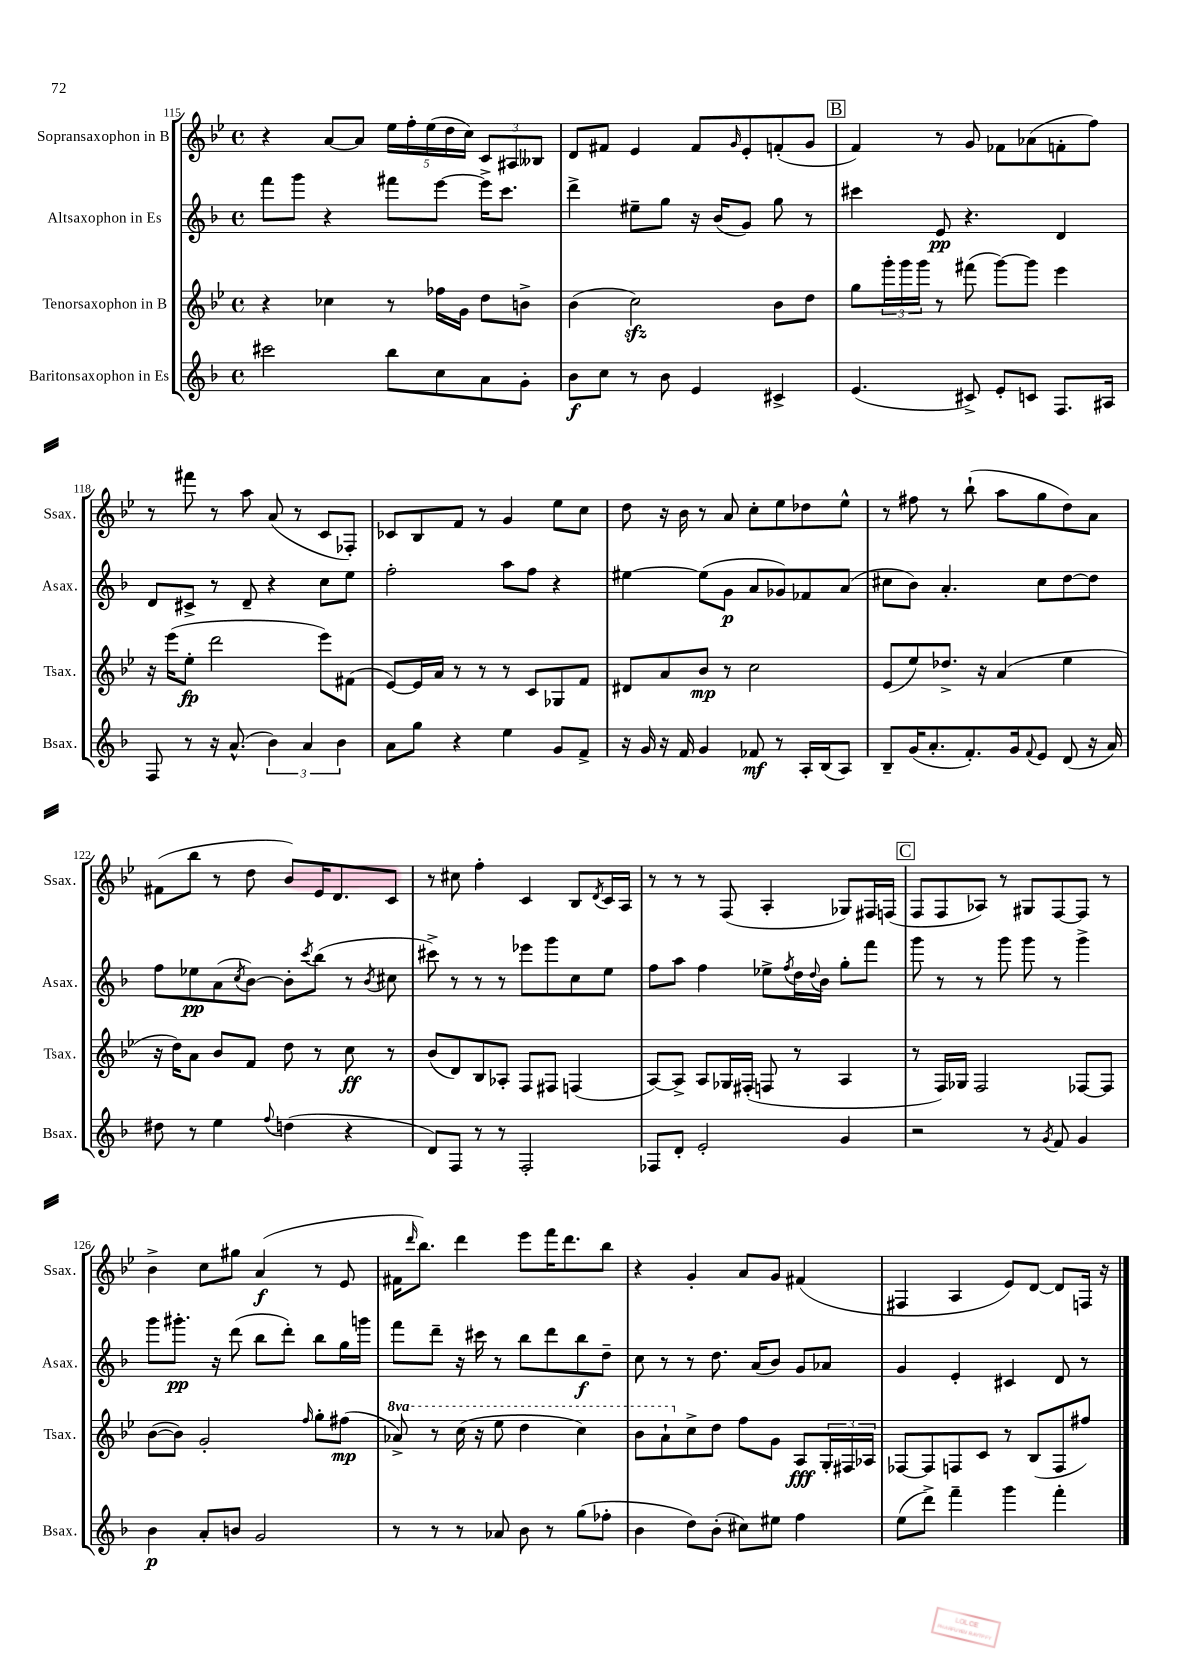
<<
\new StaffGroup <<
\new Staff = "s0" \with { instrumentName = "Sopransaxophon in B" shortInstrumentName = "Ssax." } {
    \clef treble \key bes \major \defaultTimeSignature \time 4/4
    r4 a'8~ a'8 \tuplet 5/4 { ees''16 f''16-. ees''16( d''16 c''16) } \tuplet 3/2 { c'8 ais8 beses8 } |
    d'8 fis'8 ees'4 fis'8 \grace { g'16 } ees'8-. f'8-.( g'8 |
    \mark \markup { \box "B" } f'4) r8 g'8 fes'8 aes'8( f'8-. f''8) |
    r8 fis'''8 r8 a''8 a'8( r8 c'8 fes8-.) |
    ces'8 bes8 f'8 r8 g'4 ees''8 c''8 |
    d''8 r16 bes'16 r8 a'8 c''8-. ees''8 des''8 ees''8-^ |
    r8 fis''8 r8 bes''8-!( a''8 g''8 d''8) a'8 |
    fis'8( bes''8 r8 d''8 bes'8) ees'16 d'8. c'8 |
    r8 cis''8 f''4-. c'4 bes8 \acciaccatura { d'8 } c'16 a16 |
    r8 r8 r8 f8( a4-. ges8) fis16 f16( |
    \mark \markup { \box "C" } f8 f8 aes8) r8 gis8 f8~ f8 r8 |
    bes'4-> c''8 gis''8 a'4\f( r8 ees'8 |
    fis'16 \grace { d'''16 } bes''8.) d'''4 ees'''8 f'''16 d'''8. bes''8 |
    r4 g'4-. a'8 g'8 fis'4( |
    fis4 a4 ees'8) d'8~ d'8 f16 r16 \bar "|." |
}
\new Staff = "s1" \with { instrumentName = "Altsaxophon in Es" shortInstrumentName = "Asax." } {
    \clef treble \key f \major \defaultTimeSignature \time 4/4
    f'''8 g'''8 r4 fis'''8 e'''8~ e'''16-> c'''8. |
    d'''4-> eis''8-- g''8 r16 bes'16( g'8) g''8 r8 |
    \mark \markup { \box "B" } cis'''4 e'8\pp r4. d'4 |
    d'8 cis'8-> r8 d'8-- r4 c''8 e''8 |
    f''2-. a''8 f''8 r4 |
    eis''4~ eis''8( g'8\p a'8 ges'8) fes'8 a'8( |
    cis''8 bes'8) a'4.-. cis''8 d''8~ d''8 |
    f''8 ees''8\pp a'8( \acciaccatura { c''8 } bes'8~) bes'8-. \acciaccatura { c'''8 } bes''8( r8 \acciaccatura { bes'8 } cis''8 |
    cis'''8->) r8 r8 r8 ees'''8 g'''8 c''8 e''8 |
    f''8 a''8 f''4 ees''8-> \acciaccatura { f''8 } d''16 \appoggiatura { d''8 } bes'16 g''8-. f'''8 |
    \mark \markup { \box "C" } g'''8 r8 r8 g'''8 g'''8 r8 g'''4-> |
    g'''8 gis'''8.-.\pp r16 d'''8( bes''8 d'''8-.) bes''8 g''16 g'''16 |
    f'''8 d'''8-- r16 cis'''16 r8 bes''8 d'''8 bes''8\f d''8-- |
    c''8 r8 r8 d''8. a'16( bes'8) g'8 aes'8 |
    g'4 e'4-. cis'4 d'8 r8 \bar "|." |
}
\new Staff = "s2" \with { instrumentName = "Tenorsaxophon in B" shortInstrumentName = "Tsax." } {
    \clef treble \key bes \major \defaultTimeSignature \time 4/4 \set Staff.ottavationMarkups = #ottavation-simple-ordinals
    r4 ces''4 r8 fes''16 g'16 d''8 b'8-> |
    bes'4( c''2\sfz) bes'8 d''8 |
    \mark \markup { \box "B" } g''8 \tuplet 3/2 { g'''16-. g'''16 g'''16 } r8 fis'''8( g'''8~) g'''8 ees'''4 |
    r16 ees'''16( ees''8-.\fp d'''2 ees'''8) fis'8( |
    ees'8~) ees'16 a'16 r8 r8 r8 c'8 ges8 f'8 |
    dis'8 a'8 bes'8\mp r8 c''2 |
    ees'8( ees''8) des''8.-> r16 a'4( ees''4 |
    r16 d''16) a'8 bes'8 f'8 d''8 r8 c''8\ff r8 |
    bes'8( d'8) bes8 aes8-. f8 fis8 f4( |
    a8~) a8-> a8 ges16 fis16-.( f8 r8 a4 |
    \mark \markup { \box "C" } r8 f16) ges16 f2 fes8~ fes8 |
    bes'8~( bes'8) g'2-. \grace { f''16 } g''8-. fis''8\mp( |
    \ottava #1 aes''8->) r8 c'''16( r16 ees'''8 d'''4 c'''4) |
    bes''8 a''8-! \ottava #0 c''8-> d''8 f''8 g'8 a8\fff \tuplet 3/2 { g16-. fis16 aes16 } |
    fes8~ fes8 f8 c'8 r8 bes8( f8 fis''8) \bar "|." |
}
\new Staff = "s3" \with { instrumentName = "Baritonsaxophon in Es" shortInstrumentName = "Bsax." } {
    \clef treble \key f \major \defaultTimeSignature \time 4/4
    cis'''2 bes''8 c''8 a'8 g'8-. |
    bes'8\f c''8 r8 bes'8 e'4 cis'4-> |
    \mark \markup { \box "B" } e'4.( cis'8->) e'8-. c'8 f8. ais16 |
    f8 r8 r16 a'8.-^( \tuplet 3/2 { bes'4) a'4 bes'4 } |
    a'8 g''8 r4 e''4 g'8 f'8-> |
    r16 g'16 r16 f'16 g'4 fes'8\mf r8 a16-. bes16( a8) |
    bes8-- g'16( a'8.-. f'8.-.) g'16 \appoggiatura { f'8 } e'8 d'8( r16 a'16) |
    dis''8 r8 e''4 \appoggiatura { f''8 } d''4( r4 |
    d'8) f8 r8 r8 f2-. |
    fes8 d'8-. e'2-. g'4 |
    \mark \markup { \box "C" } r2 r8 \acciaccatura { g'8 } f'8 g'4 |
    bes'4\p a'8-. b'8 g'2 |
    r8 r8 r8 aes'8 bes'8 r8 g''8( fes''8-. |
    bes'4 d''8) bes'8-.( cis''8) eis''8 f''4 |
    e''8( d'''8->) f'''4-- g'''4 f'''4-. \bar "|." |
}
>>
>>
\layout { \context { \Score currentBarNumber = #115 } }
